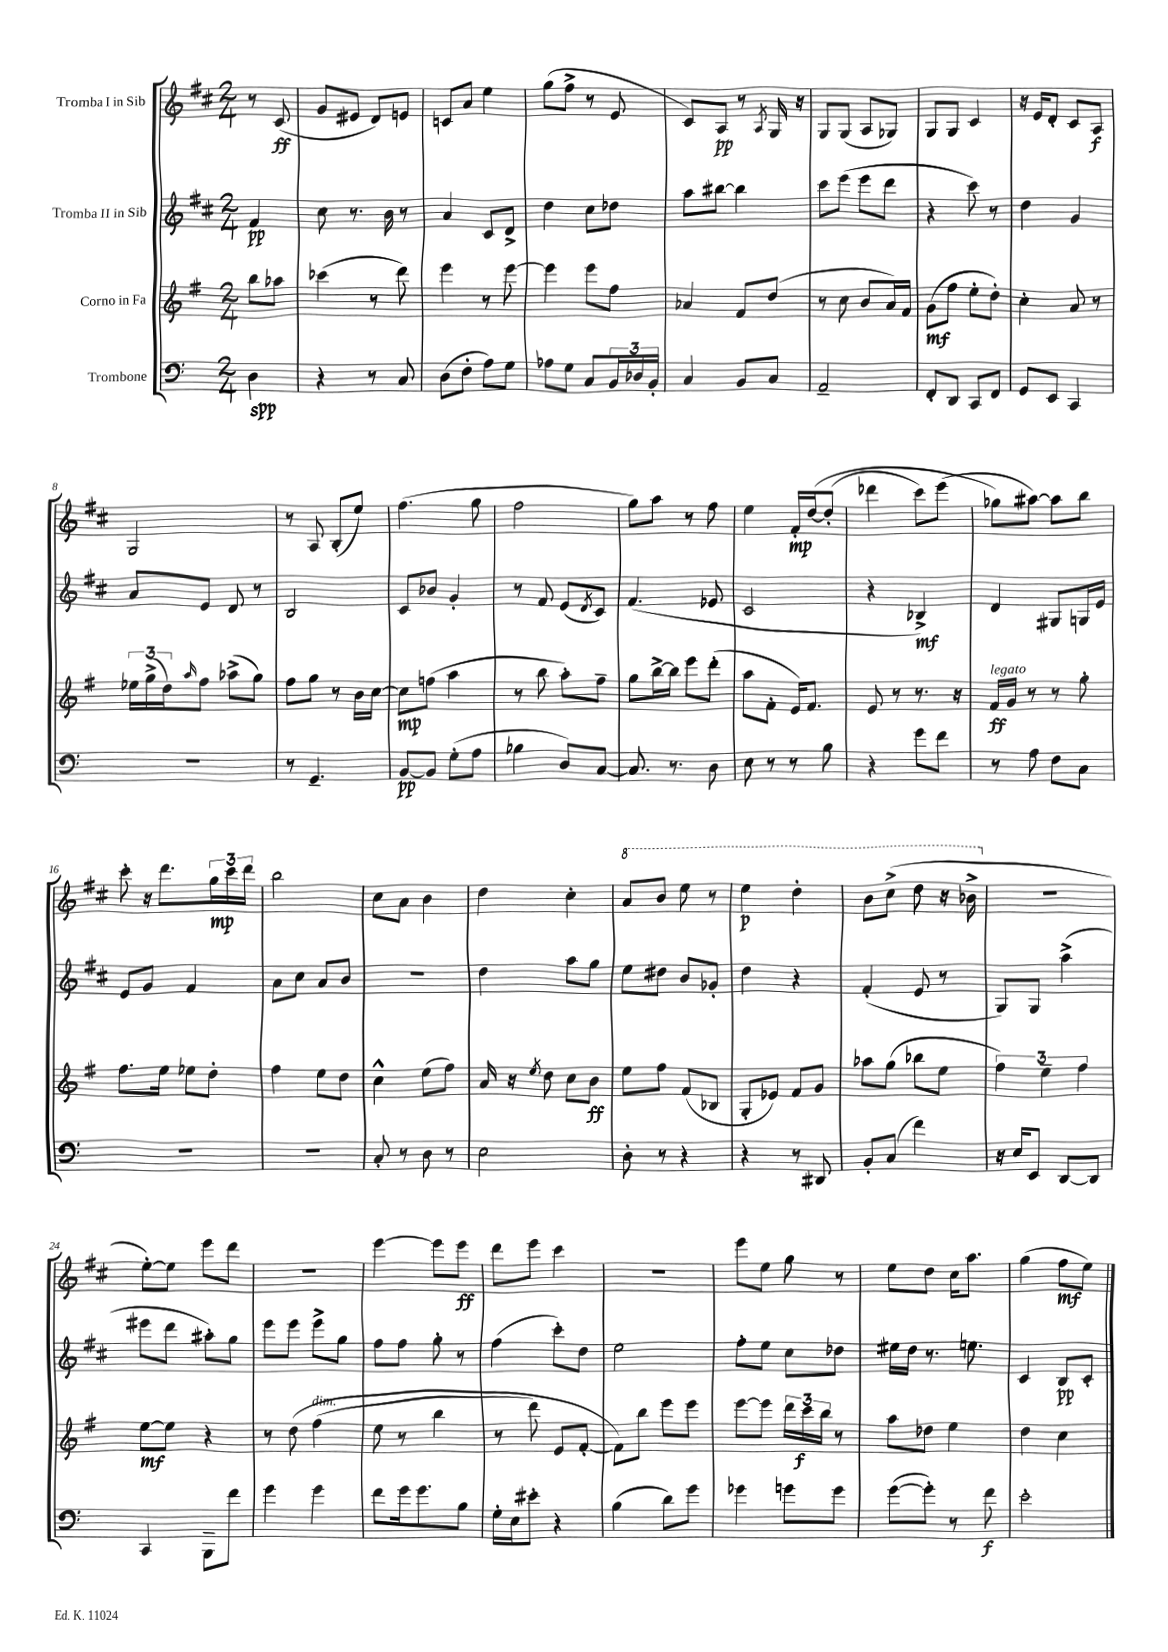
<<
\new StaffGroup <<
\new Staff = "s0" \with { instrumentName = "Tromba I in Sib" } {
    \clef treble \key d \major \numericTimeSignature \time 2/4 \partial 4
    r8 cis'8\ff( |
    g'8 eis'8 d'8) e'8 |
    c'8 a'8 e''4 |
    g''8( fis''8-> r8 e'8 |
    cis'8) a8\pp r8 \acciaccatura { a8 } g16 r16 |
    g8 g8( a8 ges8) |
    g8 g8 cis'4 |
    r16 e'16 d'8-. cis'8 a8\f |
    g2 |
    r8 a8 b8-.( e''8) |
    fis''4.( g''8 |
    fis''2 |
    g''8) a''8 r8 fis''8 |
    e''4 fis'16-.\mp d''16~\( d''8-.( |
    des'''4 cis'''8) e'''8( |
    ges''8\) ais''8~) ais''8 b''8 |
    cis'''8-. r16 d'''8. \tuplet 3/2 { g''16\mp cis'''16 d'''16 } |
    b''2 |
    cis''8 a'8 b'4 |
    d''4 cis''4-. |
    \ottava #1 a''8 b''8 e'''8 r8 |
    e'''4\p d'''4-. |
    b''8 cis'''8->( d'''8 r16 bes''16-> \ottava #0 |
    R2 |
    e''8~-.) e''8 e'''8 d'''8 |
    R2 |
    e'''4~ e'''8 e'''8\ff |
    d'''8 e'''8 cis'''4 |
    R2 |
    e'''8 e''8 g''8 r8 |
    e''8 d''8 cis''16 a''8. |
    g''4( fis''8\mf e''8) \bar "|." |
}
\new Staff = "s1" \with { instrumentName = "Tromba II in Sib" } {
    \clef treble \key d \major \numericTimeSignature \time 2/4 \partial 4
    fis'4\pp |
    cis''8 r8. b'16 r8 |
    a'4 cis'8 d'8-> |
    d''4 cis''8 des''8 |
    a''8 bis''8~ bis''4 |
    cis'''8 e'''8( e'''8 d'''8 |
    r4 cis'''8) r8 |
    d''4 g'4 |
    a'8 e'8 d'8 r8 |
    b2 |
    cis'8 bes'8 g'4-. |
    r8 fis'8 e'8( \acciaccatura { d'8 } cis'8) |
    fis'4.( ees'8 |
    cis'2 |
    r4 bes4->\mf) |
    d'4 gis8 g16 e'16 |
    e'8 g'8 fis'4 |
    a'8 cis''8 a'8 b'8 |
    R2 |
    d''4 a''8 g''8 |
    e''8 dis''8 b'8 ges'8-. |
    d''4 r4 |
    fis'4-.( e'8 r8 |
    g8) g8 a''4->( |
    eis'''8 d'''8 ais''8-.) g''8 |
    e'''8 e'''8 e'''8-> g''8 |
    fis''8 fis''8 g''8-. r8 |
    fis''4( cis'''8-.) d''8 |
    e''2 |
    fis''8-. e''8 cis''8 des''8 |
    eis''16 d''16 r8. e''8. |
    cis'4 b8\pp cis'8-. \bar "|." |
}
\new Staff = "s2" \with { instrumentName = "Corno in Fa" } {
    \clef treble \key g \major \numericTimeSignature \time 2/4 \partial 4
    b''8 aes''8 |
    ces'''4( r8 d'''8) |
    e'''4 r8 e'''8~ |
    e'''4 e'''8 fis''8 |
    aes'4 fis'8 d''8( |
    r8 c''8 b'8 a'16) fis'16 |
    g'8\mf( fis''8 e''8-. d''8-.) |
    c''4-. a'8 r8 |
    \tuplet 3/2 { ees''16 g''16->( d''16) } \grace { a''16 } fis''8 aes''8->( g''8) |
    fis''8 g''8 r8 b'16 c''16~ |
    c''8\mp f''8( a''4 |
    r8 b''8 a''8-.) fis''8-- |
    g''8 b''16~-> b''16 e'''8 d'''8-.( |
    a''8 fis'8-. e'16) fis'8. |
    e'8 r8 r8. r16 |
    fis'16\ff^\markup { \italic "legato" } g'16 r8 r8 g''8-. |
    fis''8. e''16 ees''8 d''8-. |
    fis''4 e''8 d''8 |
    c''4-^ e''8( fis''8) |
    a'16 r16 \acciaccatura { e''8 } d''8 c''8 b'8\ff |
    e''8 fis''8 fis'8( bes8 |
    g8-. ees'8) fis'8 g'8 |
    aes''8 g''8( bes''8 e''8 |
    \tuplet 3/2 { fis''4) e''4-- fis''4 } |
    e''8~\mf e''8 r4 |
    r8 d''8\( fis''4^\markup { \italic "dim." }( |
    e''8 r8 b''4 |
    r8 d'''8) e'8 fis'8~-. |
    fis'8\) b''8 e'''8 e'''8 |
    e'''8~ e'''8 \tuplet 3/2 { d'''16 c'''16\f b''16 } r8 |
    a''8 des''8 e''4 |
    d''4 c''4 \bar "|." |
}
\new Staff = "s3" \with { instrumentName = "Trombone" } {
    \clef bass \key c \major \numericTimeSignature \time 2/4 \partial 4
    d4\spp |
    r4 r8 c8 |
    d8( f8-. a8) g8 |
    aes8 g8 c8 \tuplet 3/2 { b,16 des16 b,16-. } |
    c4 b,8 c8 |
    a,2-- |
    f,8-. d,8 c,8 f,8 |
    g,8 e,8 c,4 |
    r2 |
    r8 g,4.-- |
    b,8~\pp b,8 g8-.( a8 |
    bes4 d8) c8~ |
    c8. r8. d8 |
    e8 r8 r8 b8 |
    r4 g'8 f'8 |
    r8 a8 f8 c8 |
    R2 |
    R2 |
    c8-. r8 d8 r8 |
    e2 |
    d8-. r8 r4 |
    r4 r8 dis,8 |
    b,8-. c8( f'4) |
    r16 e16 e,8 d,8~ d,8 |
    c,4 b,,8-- f'8 |
    g'4 g'4 |
    f'8 g'16 g'8. b8 |
    g16-. e16 eis'8-. r4 |
    b4( d'8) g'8 |
    ges'4 g'8 g'8 |
    g'8~( g'8-.) r8 f'8\f |
    e'2-. \bar "|." |
}
>>
>>
